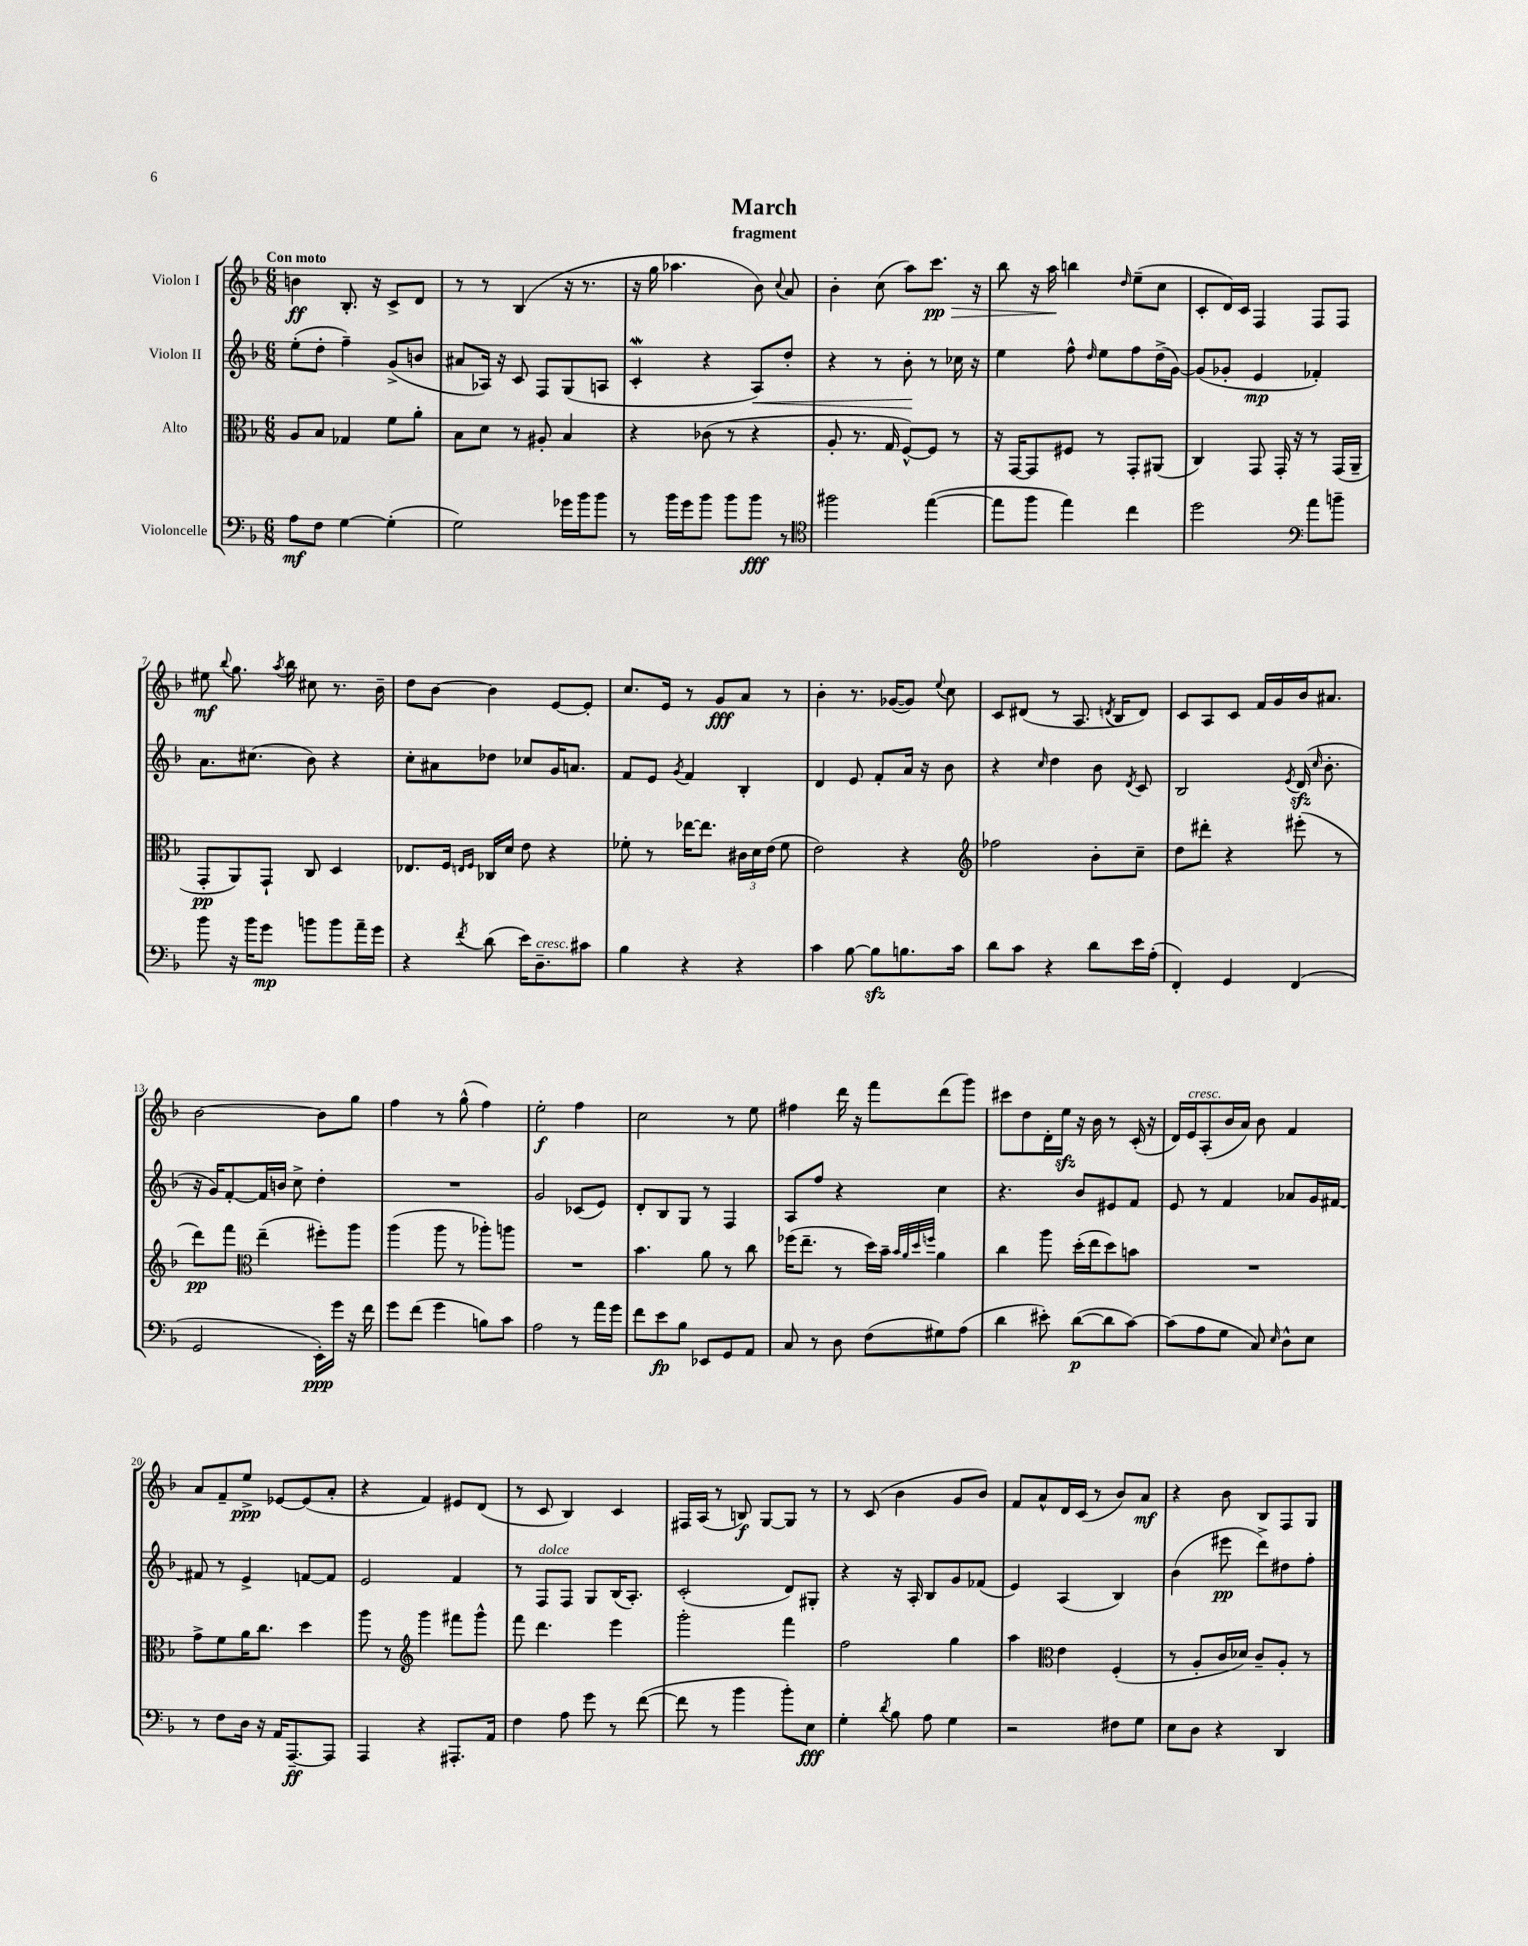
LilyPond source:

\header { title = "March" subtitle = "fragment" }
<<
\new StaffGroup <<
\new Staff = "s0" \with { instrumentName = "Violon I" } {
    \clef treble \key f \major \numericTimeSignature \time 6/8 \tempo "Con moto"
    \autoBeamOff b'4\ff bes8.-. r16 c'8[-> d'8] |
    r8 r8 bes4( r16 r8. |
    r16 g''16 aes''4. bes'8) \appoggiatura { c''8 } a'8 |
    bes'4-. c''8( a''8[) c'''8.]\pp\> r16 |
    bes''8 r16 a''16\! b''4 \grace { d''16 } e''8[--( c''8] |
    c'8[-. d'16) c'16] f4 f8[ f8] |
    eis''8\mf \appoggiatura { bes''8 } g''8. \acciaccatura { a''8 } bes''16 cis''8 r8. bes'16-- |
    d''8[ bes'8]~ bes'4 e'8[~ e'8]-. |
    c''8.[ e'16] r8 g'8[\fff a'8] r8 |
    bes'4-. r8. ges'16[~( ges'8]) \appoggiatura { e''8 } c''8 |
    c'8[ dis'8]( r8 a8. \acciaccatura { d'8 } bes16[ d'8]) |
    c'8[ a8 c'8] f'16[ g'16 bes'16 ais'8.] |
    bes'2~ bes'8[ g''8] |
    f''4 r8 g''8-^( f''4) |
    e''2-.\f f''4 |
    c''2 r8 e''8 |
    fis''4 d'''16 r16 f'''8[ d'''8( g'''8]) |
    cis'''8[ d''8 d'16-. e''16]\sfz r16 bes'16 r8 c'16-.( r16 |
    d'16[) e'16^\markup { \italic "cresc." } a8-.( bes'16 a'16]) bes'8 f'4 |
    a'8[ f'8-- e''8]->\ppp ees'8[~ ees'8( a'8]-. |
    r4 f'4) eis'8[ d'8]( |
    r8 c'8 bes4) c'4 |
    fis16[ a16]( r8 b8\f) g8[~ g8] r8 |
    r8 c'8( bes'4 g'8[ bes'8]) |
    f'8[ a'8-^ d'16 c'16]( r8 bes'8[) a'8]\mf |
    r4 bes'8 bes8[ f8 g8] \bar "|." |
}
\new Staff = "s1" \with { instrumentName = "Violon II" } {
    \clef treble \key f \major \numericTimeSignature \time 6/8
    \autoBeamOff e''8[-.( d''8]-. f''4--) g'8[->( b'8] |
    ais'8[ aes16]) r16 c'8 f8[ g8( a8] |
    c'4-.\mordent r4 a8[\<) d''8]-. |
    r4 r8 bes'8-.\! r8 ces''16 r16 |
    e''4 f''8-^ \grace { d''16 } e''8[ f''8 d''16->( g'16]~) |
    g'8[( ges'8]-. e'4\mp fes'4-.) |
    a'8.[ cis''8.]( bes'8) r4 |
    c''8[-. ais'8 des''8] ces''8[ g'16 a'8.] |
    f'8[ e'8] \acciaccatura { g'8 } f'4 bes4-. |
    d'4 e'8 f'8[-. a'16] r16 bes'8 |
    r4 \grace { c''16 } d''4 bes'8 \acciaccatura { d'8 } c'8 |
    bes2 \acciaccatura { e'8 } d'16\sfz( \grace { c''16 } bes'8.-. |
    r16 g'16[) f'8~-. f'16 b'16] c''8-> d''4-. |
    R2. |
    g'2 ces'8[( e'8]) |
    d'8[-. bes8 g8] r8 f4 |
    a8[ f''8] r4 c''4 |
    r4. bes'8[ eis'8 f'8] |
    e'8 r8 f'4 aes'8[ g'16 fis'16]~ |
    fis'8 r8 e'4-> f'8[~ f'8] |
    e'2 f'4 |
    r8 f8[^\markup { \italic "dolce" } f8] g8[ bes16( a8.]-.) |
    c'2-.( d'8[) gis8]-. |
    r4 r16 a16-. bes8[ g'8 fes'8]( |
    e'4) a4( bes4) |
    bes'4( eis'''8\pp d'''8[->) dis''8 f''8]-. \bar "|." |
}
\new Staff = "s2" \with { instrumentName = "Alto" } {
    \clef alto \key f \major \numericTimeSignature \time 6/8
    \autoBeamOff a8[ bes8] ges4 f'8[ a'8]-. |
    bes8[ d'8] r8 ais8-. bes4 |
    r4 ces'8( r8 r4 |
    a8-. r8. g16 f8[~-^) f8] r8 |
    r16 g,16[~ g,8 fis8] r8 g,8[-. ais,8]( |
    c4) g,8 g,16-. r16 r8 g,16[( a,16]-- |
    g,8[-.\pp a,8) g,8]-! c8 d4 |
    ees8.[ f16] \grace { e16[ f16] } ces16[ d'16] e'8 r4 |
    fes'8-. r8 ees''16[~ ees''8.] \tuplet 3/2 { cis'16[ d'16 e'16]( } fes'8 |
    e'2) r4 |
    \clef treble fes''2 bes'8[-. c''8]-- |
    d''8[ dis'''8]-. r4 eis'''8-.( r8 |
    d'''8[\pp) f'''8] \clef alto e''4--( fis''8[-.) a''8] |
    a''4( a''8 r8 aes''8[-.) a''8] |
    R2. |
    bes'4. a'8 r8 c''8 |
    fes''16[( e''8.]-- r8 d''16[) bes'16]-- \grace { bes'32[ a'32 d''32 f''32] } a'4 |
    c''4 a''8 d''16[-.( e''16 d''8) b'8] |
    R2. |
    g'8[-> f'8 a'16 c''8.] d''4 |
    a''8 r8 \clef treble g'''4 fis'''8[ g'''8]-^ |
    f'''8 d'''4. e'''4 |
    g'''2-. f'''4 |
    f''2 g''4 |
    a''4 \clef alto e'4 f4-.( |
    r8 a8[-. c'16 des'16]) c'8[-- a8]-. r8 \bar "|." |
}
\new Staff = "s3" \with { instrumentName = "Violoncelle" } {
    \clef bass \key f \major \numericTimeSignature \time 6/8
    \autoBeamOff a8[\mf f8] g4~ g4-.( |
    g2) ges'16[ bes'16 bes'8] |
    r8 bes'16[ g'16 bes'8] bes'8[ bes'8]\fff r8 |
    \clef tenor fis''2 e''4~( |
    e''8[ f''8] e''4) c''4 |
    d''2 \clef bass a'8[ b'8]-- |
    bes'8 r16 bes'16[ g'8]\mp b'8[ b'8 a'16-- g'16] |
    r4 \acciaccatura { f'8 } d'8( e'16[) d8.--^\markup { \italic "cresc." } cis'8] |
    bes4 r4 r4 |
    c'4 bes8~ bes8[\sfz b8. c'16] |
    d'8[ c'8] r4 d'8[ e'16 a16]-.( |
    f,4-.) g,4 f,4( |
    g,2 e,16[-.\ppp) g'16] r16 f'16 |
    g'8[ f'8]( g'4 b8[) c'8] |
    a2 r8 a'16[ g'16] |
    f'8[ e'8\fp bes8] ees,8[ g,8 a,8] |
    c8 r8 d8 f8[( gis8) a8]( |
    d'4 eis'8-.) d'8[~\p( d'8 c'8]~) |
    c'8[( a8 g8] c8) \grace { e16 } d8[-^ e8] |
    r8 f8[ d16] r16 a,16[ a,,8.~--\ff a,,8] |
    a,,4 r4 ais,,8.[-. a,16] |
    f4 a8 g'8 r8 f'8~( |
    f'8 r8 bes'4 bes'8[-.) e8]\fff |
    g4-. \acciaccatura { d'8 } bes8 a8 g4 |
    r2 fis8[ g8] |
    e8[ d8] r4 d,4 \bar "|." |
}
>>
>>
